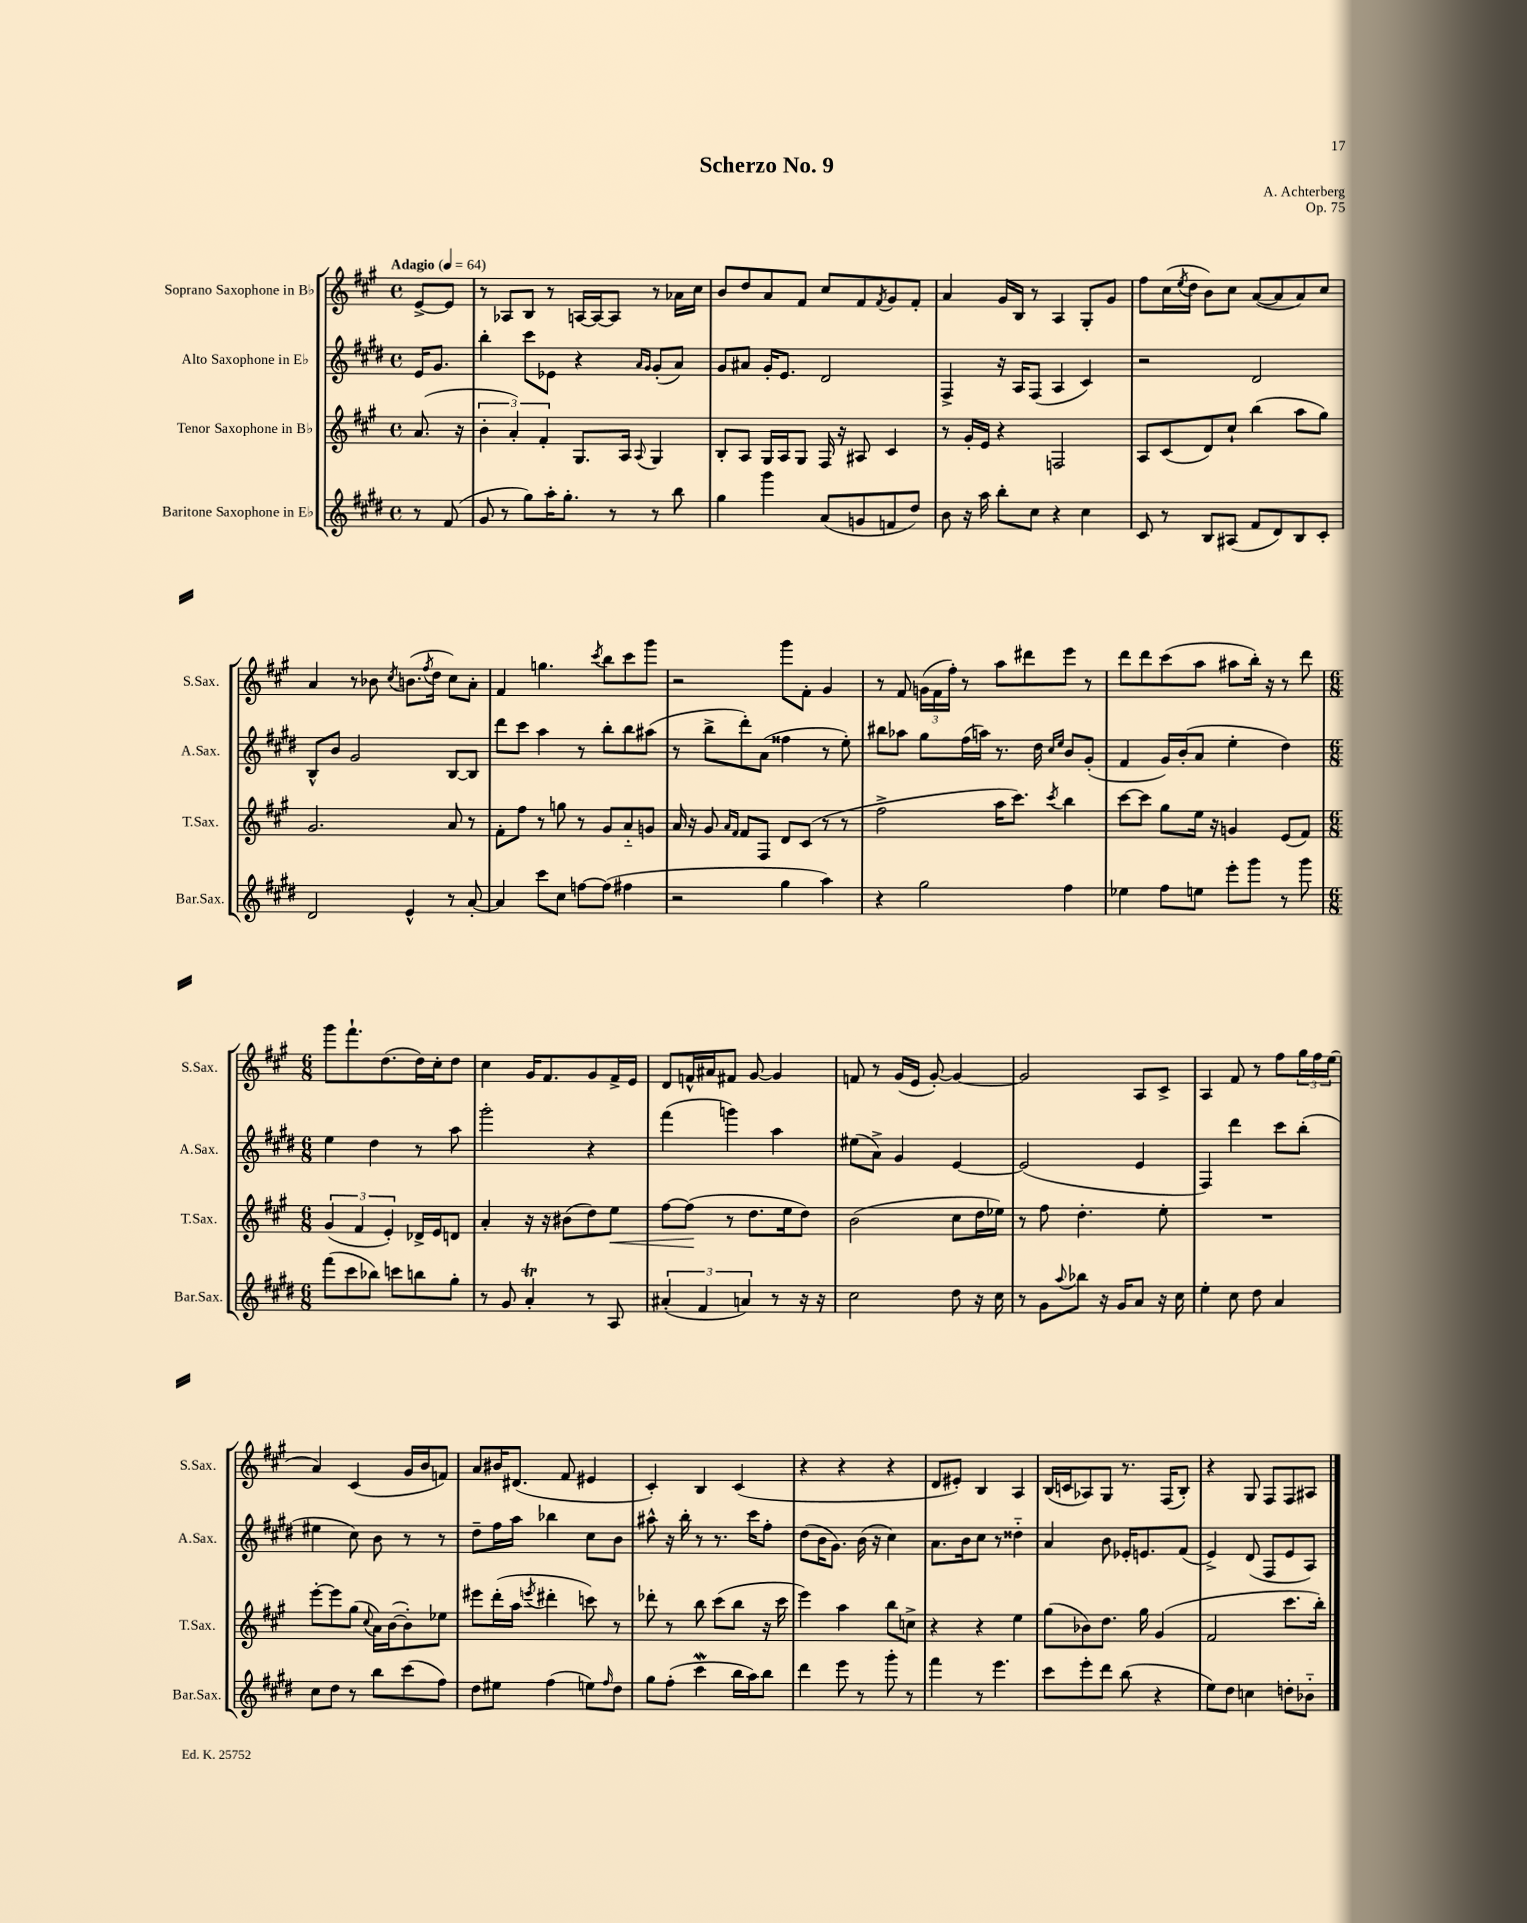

**kern	**kern	**kern	**kern
*staff4	*staff3	*staff2	*staff1
*clefG2	*clefG2	*clefG2	*clefG2
*k[f#c#g#d#]	*k[f#c#g#]	*k[f#c#g#d#]	*k[f#c#g#]
*M4/4	*M4/4	*M4/4	*M4/4
*met(c)	*met(c)	*met(c)	*met(c)
*MM64	*MM64	*MM64	*MM64
8r	(8.a/	16e/LK	[8e^/L
.	.	8.g#/J	.
(8f#/	.	.	8e/]J
.	16r	.	.
=	=	=	=
8g#/	6b'\	4bb'\	8r
8r	.	.	8A-/L
.	6a'/)	.	.
8gg#\L)	.	8ccc#\L	8B/J
.	6f#'/	.	.
16aa'\K	.	8e-\J	8r
8.gg#'\J	.	.	.
.	8.G#/L	4r	[16A/LL
.	.	.	16A/_J
8r	.	.	8A/]J
.	16A/Jk	.	.
.	.	16qqa/LL	.
.	8qqA/	16qqg#/JJ	.
8r	4G#/	(8g#'/L	8r
8bb\	.	8a/J)	16a-\LL
.	.	.	16cc#\JJ
=	=	=	=
4gg#\	8B'/L	8g#/L	8b/L
.	8A/J	8a#/J	8dd/
4ggg#\	16G#/LL	16g#'/LK	8a/
.	16A/J	8.e/J	.
.	8G#/J	.	8f#/J
(8a/L	16F#/	2d#/	8cc#/L
.	16r	.	.
8g/	8A#/	.	8f#/
.	.	.	8qf#/
8f/	4c#/	.	8g#/
8dd#/J)	.	.	8f#'/J
=	=	=	=
8b\	8r	4F#^/	4a/
16r	16g#'/LL	.	.
16aa\	16e/JJ	.	.
8bb'\L	4r	16r	16g#/LL
.	.	16A/LK	16B/JJ
8cc#\J	.	(8F#/J	8r
4r	2F/	4A/	4A/
4cc#\	.	4c#/)	8G#'/L
.	.	.	8g#/J
=	=	=	=
8c#/	8A/L	2r	8ff#\L
8r	(8c#/	.	(16cc#\L
.	.	.	8qee/
.	.	.	16dd\JJ
8B/L	8d/)	.	8b\L)
(8A#/J	8cc#`/J	.	8cc#\J
8f#/L	(4bb\	2d#/	([8a/L
8d#/)	.	.	8a/]
8B/	8aa\L	.	8a/)
8c#'/J	8gg#\J)	.	8cc#/J
=	=	=	=
2d#/	2.g#/	8B^^/L	4a/
.	.	8b/J	.
.	.	2g#/	8r
.	.	.	8b-\
.	.	.	8qcc#/
4e^^/	.	.	(8.b\L
.	.	.	8qff#/
.	.	.	16dd\Jk
8r	8a/	[8B/L	8cc#\L)
[8a'/	8r	8B/]J	8a'\J
=	=	=	=
4a/]	8f#'\L	8ddd#\L	4f#/
.	8ff#\J	8ccc#\J	.
8ccc#\L	8r	4aa\	4.gg\
8cc#\J	8gg\	.	.
[8ff\L	8r	8r	.
.	.	.	8qccc#/
(8ff\]J	8g#/L	8bb'\L	8bb\L
4ff#\	8a'~/	8bb\	8ccc#\
.	8g/J	(8aa#\J	8ggg#\J
=	=	=	=
2r	16a/	8r	2r
.	16r	.	.
.	8g#/	8bb^\L	.
.	16qqa/LL	.	.
.	16qqf#/JJ	.	.
.	8f#/L	8ddd#'\)	.
.	8F#/J	(8a\J	.
4gg#\	8d/L	4ff##\	8ggg#\L
.	(8c#/J	.	8f#'\J
4aa\)	8r	8r	4g#/
.	8r	8ee'\)	.
=	=	=	=
4r	2ff#^\	8bb#\L	8r
.	.	8aa-\J	8f#/
2gg#\	.	8gg#\L	(24g\LL
.	.	.	24f#\
.	.	.	24ff#'\JJ)
.	.	(16ff#\L	8r
.	.	16aa\JJ)	.
.	16aa\LK	8.r	8aa\L
.	8.ccc#\J)	.	.
.	.	.	8ddd#\
.	.	16dd#\	.
.	.	16qqcc#/LL	.
.	8qccc#/	16qqee/JJ	.
4ff#\	4bb\	8b/L	8eee\J
.	.	(8g#'/J	8r
=	=	=	=
4ee-\	[8ccc#\L	4f#/	8ddd\L
.	8ccc#\]J	.	8ddd\
8ff#\L	8gg#\L	16g#/LL)	(8ccc#\
.	.	(16b'/J	.
8ee\J	16ee\Jk	8a/J	8aa\J
.	16r	.	.
8eee'\L	4g/	4ee'\	8aa#\L
8ggg#\J	.	.	16bb'\Jk)
.	.	.	16r
8r	(8e/L	4dd#\)	8r
8ggg#\	8f#/J)	.	8ddd\
=	=	=	=
*M6/8	*M6/8	*M6/8	*M6/8
(8fff#\L	(6g#/	4ee\	8ggg#\L
8ccc#\	.	.	8.fff#`\
.	6f#/	.	.
8bb-\J)	.	4dd#\	.
.	.	.	(8.dd\
.	6e'/)	.	.
8ccc\L	.	.	.
8bb\	16d-^/LL	8r	16dd\L)
.	16e/J	.	16cc#'\J
8gg#'\J	8d/J	8aa\	8dd\J
=	=	=	=
8r	4a'/	2ggg#'\	4cc#\
8g#/	.	.	.
4a'/	16r	.	16g#/LK
.	16r	.	8.f#/
.	(8b#\L	.	.
8r	8dd\)	4r	8g#/
8A/	8ee\J	.	16f#^/L
.	.	.	16e/JJ
=	=	=	=
(6a#'/	[8ff#\L	(4fff#\	8d/L
.	(8ff#\]J	.	16f^^/L
6f#/	.	.	.
.	.	.	16a#/J
.	8r	4ggg\)	8f#/J
6a/)	.	.	.
.	8.dd\L	.	[8g#/
8r	.	4aa\	4g#/]
.	16ee\k	.	.
16r	8dd\J)	.	.
16r	.	.	.
=	=	=	=
2cc#\	(2b\	(8ee#\L	8f/
.	.	8a^\J)	8r
.	.	4g#/	(16g#/LL
.	.	.	16e/JJ
.	.	.	[8g#'/)
8dd#\	8cc#\L	[4e/	4g#/_
16r	16dd\L	.	.
16cc#\	16ee-\JJ)	.	.
=	=	=	=
8r	8r	(2e/]	2g#/]
8g#\L	8ff#\	.	.
8qqaa/	.	.	.
8bb-\J	4.dd'\	.	.
16r	.	.	.
16g#/LK	.	.	.
8a/J	.	4e/	8A/L
16r	8ee'\	.	8c#^/J
16cc#\	.	.	.
=	=	=	=
4ee'\	2.r	4F#/)	4A/
8cc#\	.	4ddd#\	8f#/
8dd#\	.	.	8r
4a/	.	8ccc#\L	8ff#\L
.	.	(8bb'\J	24gg#\L
.	.	.	24ff#\
.	.	.	(24ee\JJ
=	=	=	=
8cc#\L	[8eee'\L	4ee#\	4a/)
8dd#\J	8eee\]	.	.
8r	(8gg#\J	8cc#\)	(4c#/
.	8qqcc#/	.	.
8bb\L	16a\LL)	8b\	.
.	([16b\J	.	.
(8ccc#\	8b'\])	8r	16g#/LL
.	.	.	16b/J
8ff#\J)	8ee-\J	8r	8f/J)
=	=	=	=
8dd#\L	8eee#\L	8dd#~\L	8a/L
8ee#\J	(16ddd'\L	16ff#\L	16b#/K
.	16aa\JJ	16aa\JJ	(8.d#/J
.	8qeee/	.	.
(4ff#\	4ddd#'\	4bb-\	.
.	.	.	8f#/
8ee\L)	8ccc\)	8cc#\L	4e#/
16qqff#/	.	.	.
8dd#\J	8r	8b\J	.
=	=	=	=
8gg#\L	8ddd-'\	8aa#^^\	4c#'/)
(8ff#'\J	8r	16r	.
.	.	16bb'\	.
4ccc#\	8bb\	8r	4B/
.	(8ccc#\L	8.r	.
16bb\LL	8bb\J	.	(4c#/
16aa\J)	.	16ccc#\LK	.
8bb\J	16r	8ff#'\J	.
.	16ccc#\	.	.
=	=	=	=
4ddd#\	4eee\)	(8dd#\L	4r
.	.	16b\K	.
.	.	8.g#\J)	.
8eee\	4aa\	.	4r
8r	.	(16b\	.
.	.	16r	.
8ggg#'\	8bb\L	4cc#\)	4r
8r	8cc^\J	.	.
=	=	=	=
4fff#\	4r	8.a\L	8d/L
.	.	.	8e#'/J)
.	.	16b\k	.
8r	4r	8cc#\J	4B/
4.eee\	.	8r	.
.	4ee\	4dd##'~\	4A/
=	=	=	=
8ccc#\L	(8gg#\L	4a/	(16B/LL
.	.	.	16c/J
8eee'\	8b-\)	.	8A-/)
8ddd#\J	8.dd\J	8b\	8G#/J
(8bb\	.	16e-'/LK	8.r
.	16gg#\	8.e/	.
4r	(4g#/	.	.
.	.	.	(16F#/LK
.	.	(8f#/J	8B'/J)
=	=	=	=
8ee\L)	2f#/	4e^/)	4r
8dd#\J	.	.	.
4cc\	.	(8d#/	8G#/
.	.	8F#/L	8F#/L
8dd'\L	8.ccc#\L	8e/	8F#/
8b-'~\J	.	8A/J)	8A#/J
.	16bb'\Jk)	.	.
==	==	==	==
*-	*-	*-	*-
